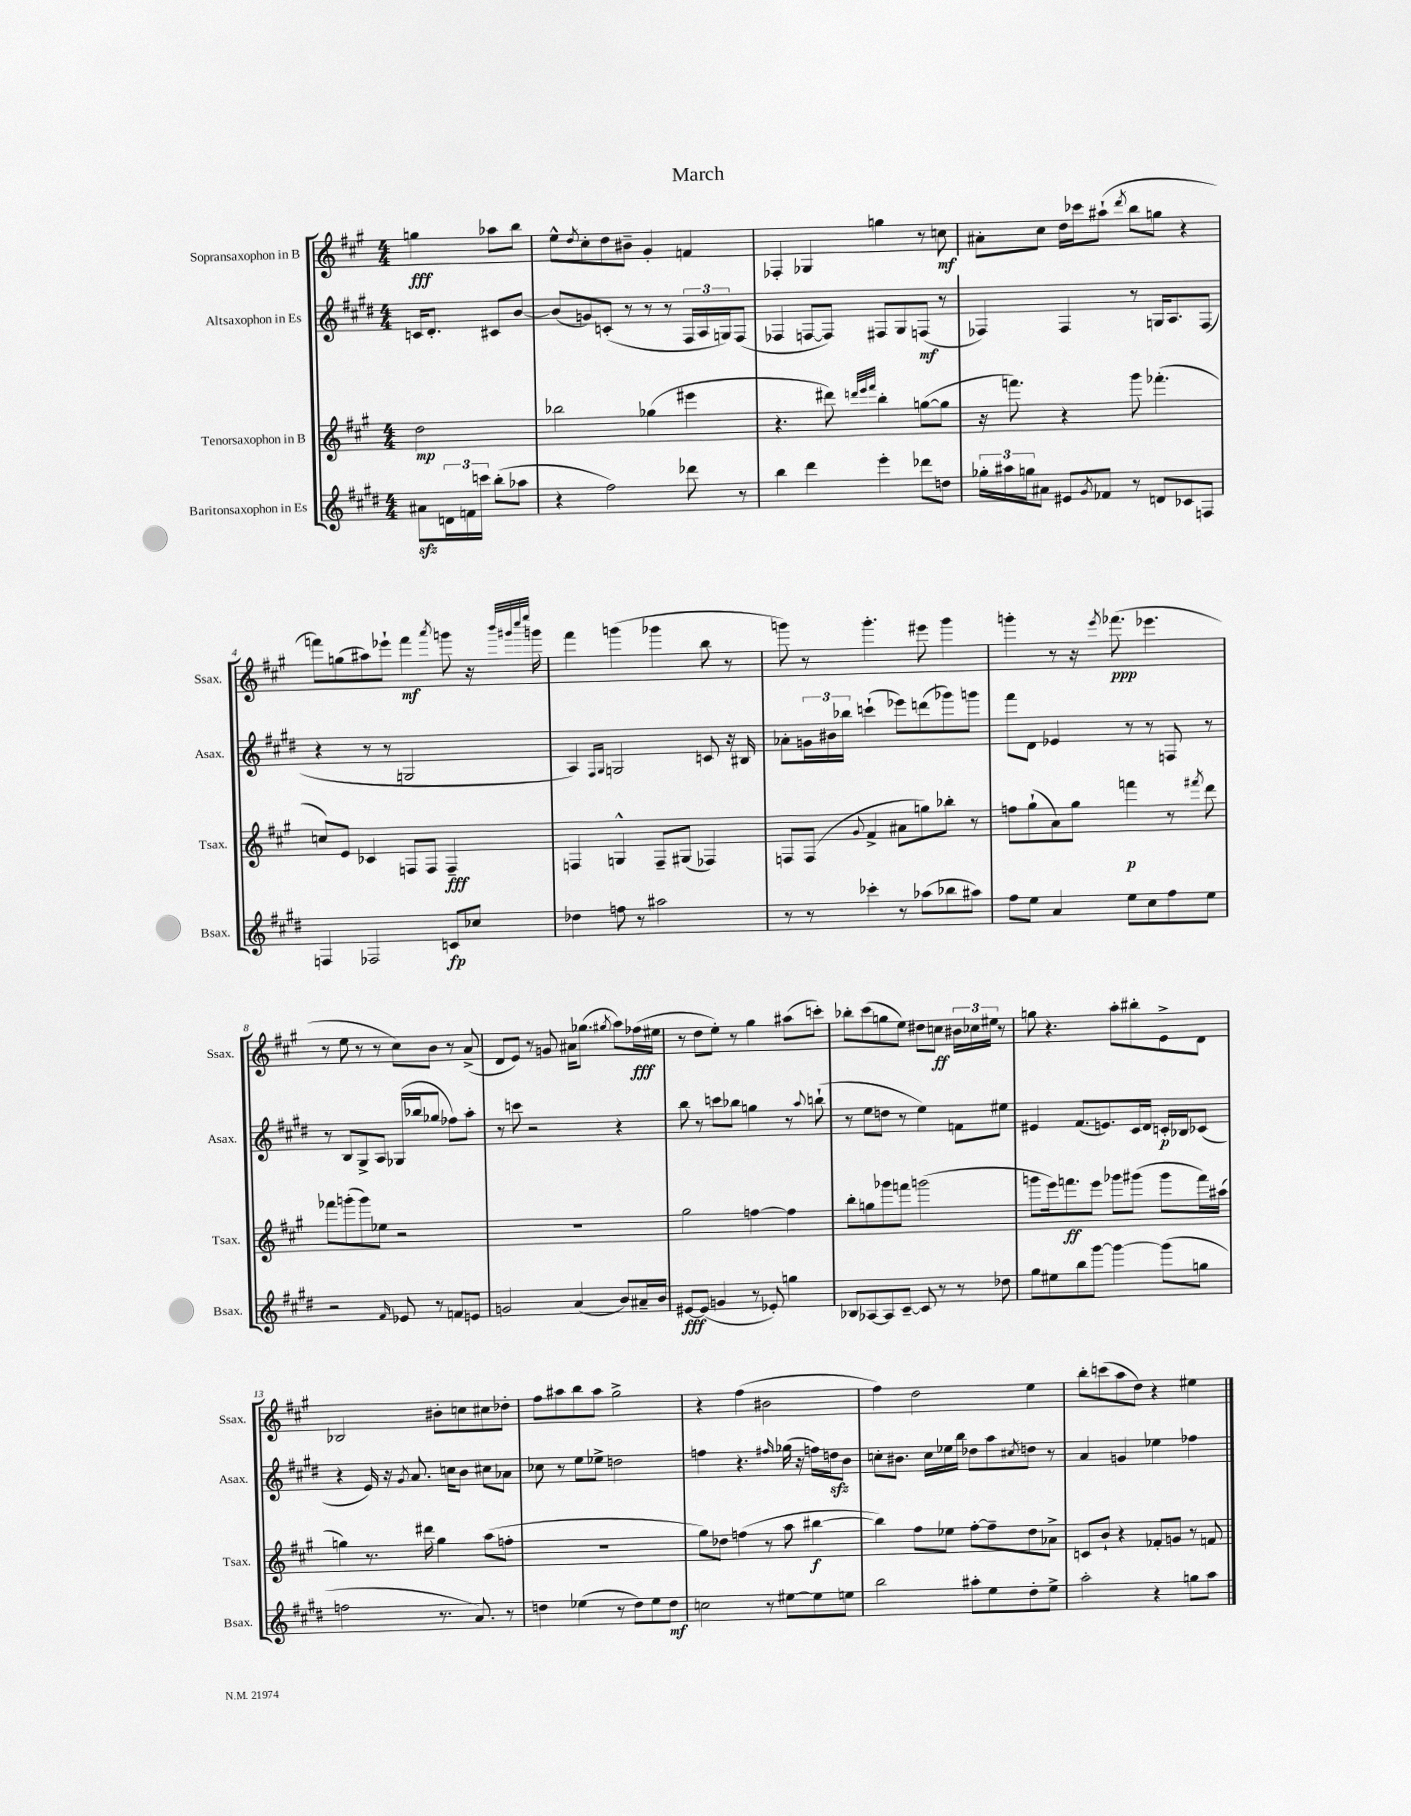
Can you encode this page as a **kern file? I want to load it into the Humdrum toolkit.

**kern	**kern	**kern	**kern
*staff4	*staff3	*staff2	*staff1
*clefG2	*clefG2	*clefG2	*clefG2
*k[f#c#g#d#]	*k[f#c#g#]	*k[f#c#g#d#]	*k[f#c#g#]
*M4/4	*M4/4	*M4/4	*M4/4
8a#	2dd	16c	4gg
.	.	8.d#'	.
24d	.	.	.
24f	.	.	.
24ccc	.	.	.
(8bb'	.	8c#	8aa-
8aa-	.	[8b	8bb
=	=	=	=
4r	2bb-	(8b]	8ee^^
.	.	.	8qdd
.	.	8g)	8cc#'
2ff#)	.	(8c'	8dd
.	.	8r	8b#~
.	(4gg-	8r	4g#'
.	.	8r	.
8ddd-	4eee#	24F#	4f
.	.	24A	.
.	.	24G)	.
8r	.	(8F#	.
=	=	=	=
4bb	4.r	4F-	4F-'
4ddd#	.	[8F	4G-
.	8ddd#)	8F])	.
.	32qqddd	.	.
.	32qqeee	.	.
.	32qqfff#	.	.
4eee'	4bb'	8F#	4gg
.	.	8G#	.
8ddd-	([8gg	(8F	8r
8dd	8gg]	8r	8cc
=	=	=	=
24gg-'	16r	4F-)	8a#'
24aa#	.	.	.
.	8.fff)	.	.
24gg	.	.	.
8a#	.	.	8cc#
8e#	4r	4F-	16dd
.	.	.	16ccc-
8qg#	.	.	.
8f-	.	.	(8aa#`
.	.	.	8qddd
8r	8ggg#	8r	8bb
8d	(4.fff-'	16G	8gg
.	.	8.A	.
8c-	.	.	4r
8F	.	(8F-	.
=	=	=	=
4F	8cc)	4r	8fff)
.	8e	.	(8gg
2F-	4c-	8r	8aa#)
.	.	8r	8eee-`
.	8F	2G	4fff
.	8F	.	.
.	.	.	8qaaa
8c	4F~	.	8ggg
8cc-	.	.	16r
.	.	.	32qqbbb
.	.	.	32qqggg#
.	.	.	32qqcccc#
.	.	.	32qqeeee
.	.	.	16ggg
=	=	=	=
4dd-	4F	4A)	4fff#
.	.	16qqF#	.
.	.	16qqG#	.
8ff	4G^^	2G	(4ggg
8r	.	.	.
2aa#	8F~	.	4ggg-
.	(8G#	.	.
.	4F-)	8c	8bb
.	.	16r	8r
.	.	16B#	.
=	=	=	=
8r	8F	8a-'	8ggg)
8r	(8F	24g	8r
.	.	24b#	.
.	.	24bb-	.
.	8qqg#	.	.
4ccc-'	4f#^	(4ccc`	4.ggg'
8r	8a#	8eee-)	.
(8aa-	8gg)	(8ddd	8eee#
8bb-	8bb-'	8ggg-)	4ggg
8aa#)	8r	8ggg	.
=	=	=	=
8ff#	8ff	8fff#	4ggg'
8ee	(8gg#`	8d#	.
4a	8a)	4e-	8r
.	8gg#	.	16r
.	.	.	8qeee
.	.	.	(8.fff-
8ee	4fff	8r	.
8cc#	.	8r	4.eee-
8ff#	8r	8F	.
.	8qfff#	.	.
8ee	8ddd	8r	.
=	=	=	=
2r	8fff-	8r	8r
.	(8ggg'	8B	8ee
.	8ggg)	8G#^	8r
.	8ee-	8A	8r
16qqf#	.	.	.
8e-	2r	(16G-	8cc#)
.	.	16bb-	.
8r	.	8gg-	8b
8f	.	8ff-)	8r
8e	.	8aa'	(8a^
=	=	=	=
2g	1r	8r	8d
.	.	8ccc	8e)
.	.	2r	8r
.	.	.	8g
(4a	.	.	16a#
.	.	.	(8.gg-
.	.	.	8qgg#
8b)	.	4r	8aa)
16a#~	.	.	(16ff-
16b	.	.	16ee#
=	=	=	=
[8e#	2gg#	8bb	8r
(8e#]	.	8r	8dd
4g	.	8ccc	8ee')
.	.	8bb-	8r
8r	[4ff	4gg	4gg#
8e-')	.	.	.
4gg	4ff]	8r	(8aa#
.	.	8qqaa	.
.	.	(8bb`	8ccc')
=	=	=	=
8B-	8bb'	8r	8bb-'
[8A-	8gg	8ee	(8ccc#
8A-]	8ggg-	8dd	8gg
[8c#~	8fff	8r	8ee)
8c#]	(2ggg	4ee)	8dd#
8r	.	.	8cc
8r	.	8f	24b#
.	.	.	24cc-
.	.	.	24ee#
8dd-	.	8ee#	8r
=	=	=	=
8gg#	8ggg	4e#	8gg
8ee#	16eee)	.	4.r
.	8.fff	.	.
8bb	.	(8.f#	.
[8ggg#	8eee	.	.
.	.	8.e)	.
4ggg#_	8ggg-	.	8aa'
.	(8ggg#	16c#	8bb#'
.	.	16d#	.
(8ggg#]	8ggg#	16c'	8e^
.	.	16B-	.
8gg	16fff)	(8c-	8d
.	(16aa#	.	.
=	=	=	=
2ff	4gg)	4r	2B-
.	8.r	16e)	.
.	.	16r	.
.	.	8qg#	.
.	.	8.a	.
.	16ddd#	.	.
8.r	4gg	.	8b#'
.	.	16cc	.
.	.	8b	8cc
8.a)	.	.	.
.	(8aa	8cc#	8cc#
8r	8ff'	8a-	8dd-'
=	=	=	=
4dd	1r	8cc-	8ff#
.	.	8r	8aa#
(4ee-	.	8ee	8bb
.	.	8ee-^	8aa#
8r	.	2dd	2gg#^
8dd)	.	.	.
8ee-	.	.	.
8dd	.	.	.
=	=	=	=
2cc	8gg#)	4ff	4r
.	8dd-	.	.
.	(4ff	4.r	(4ff#
8r	8r	.	2b#
.	.	16qqff#	.
[8ee#	8aa	(16gg-	.
.	.	16r	.
8ee#]	[4bb#	16ff)	.
.	.	16dd	.
8ee	.	8b	.
=	=	=	=
2bb	4bb#])	8cc'	4ff#)
.	.	8.b#	.
.	8ff#	.	2dd
.	.	16cc	.
.	8ee-	16ee-	.
.	.	16bb	.
8aa#'	[8ff#'	8dd-	.
8ee	8ff#~]	8aa	.
.	.	8qcc#	.
8dd#'	8dd	8dd	4ee
8ee^	8a-^	8r	.
=	=	=	=
2aa'	8c	4a	8bb'
.	8b`	.	(8ccc
.	4r	4g	8aa
.	.	.	8dd)
4r	8f-'	4ee-	4r
.	8g	.	.
8gg	8r	4ff-	4ee#
8aa	8f	.	.
==	==	==	==
*-	*-	*-	*-
